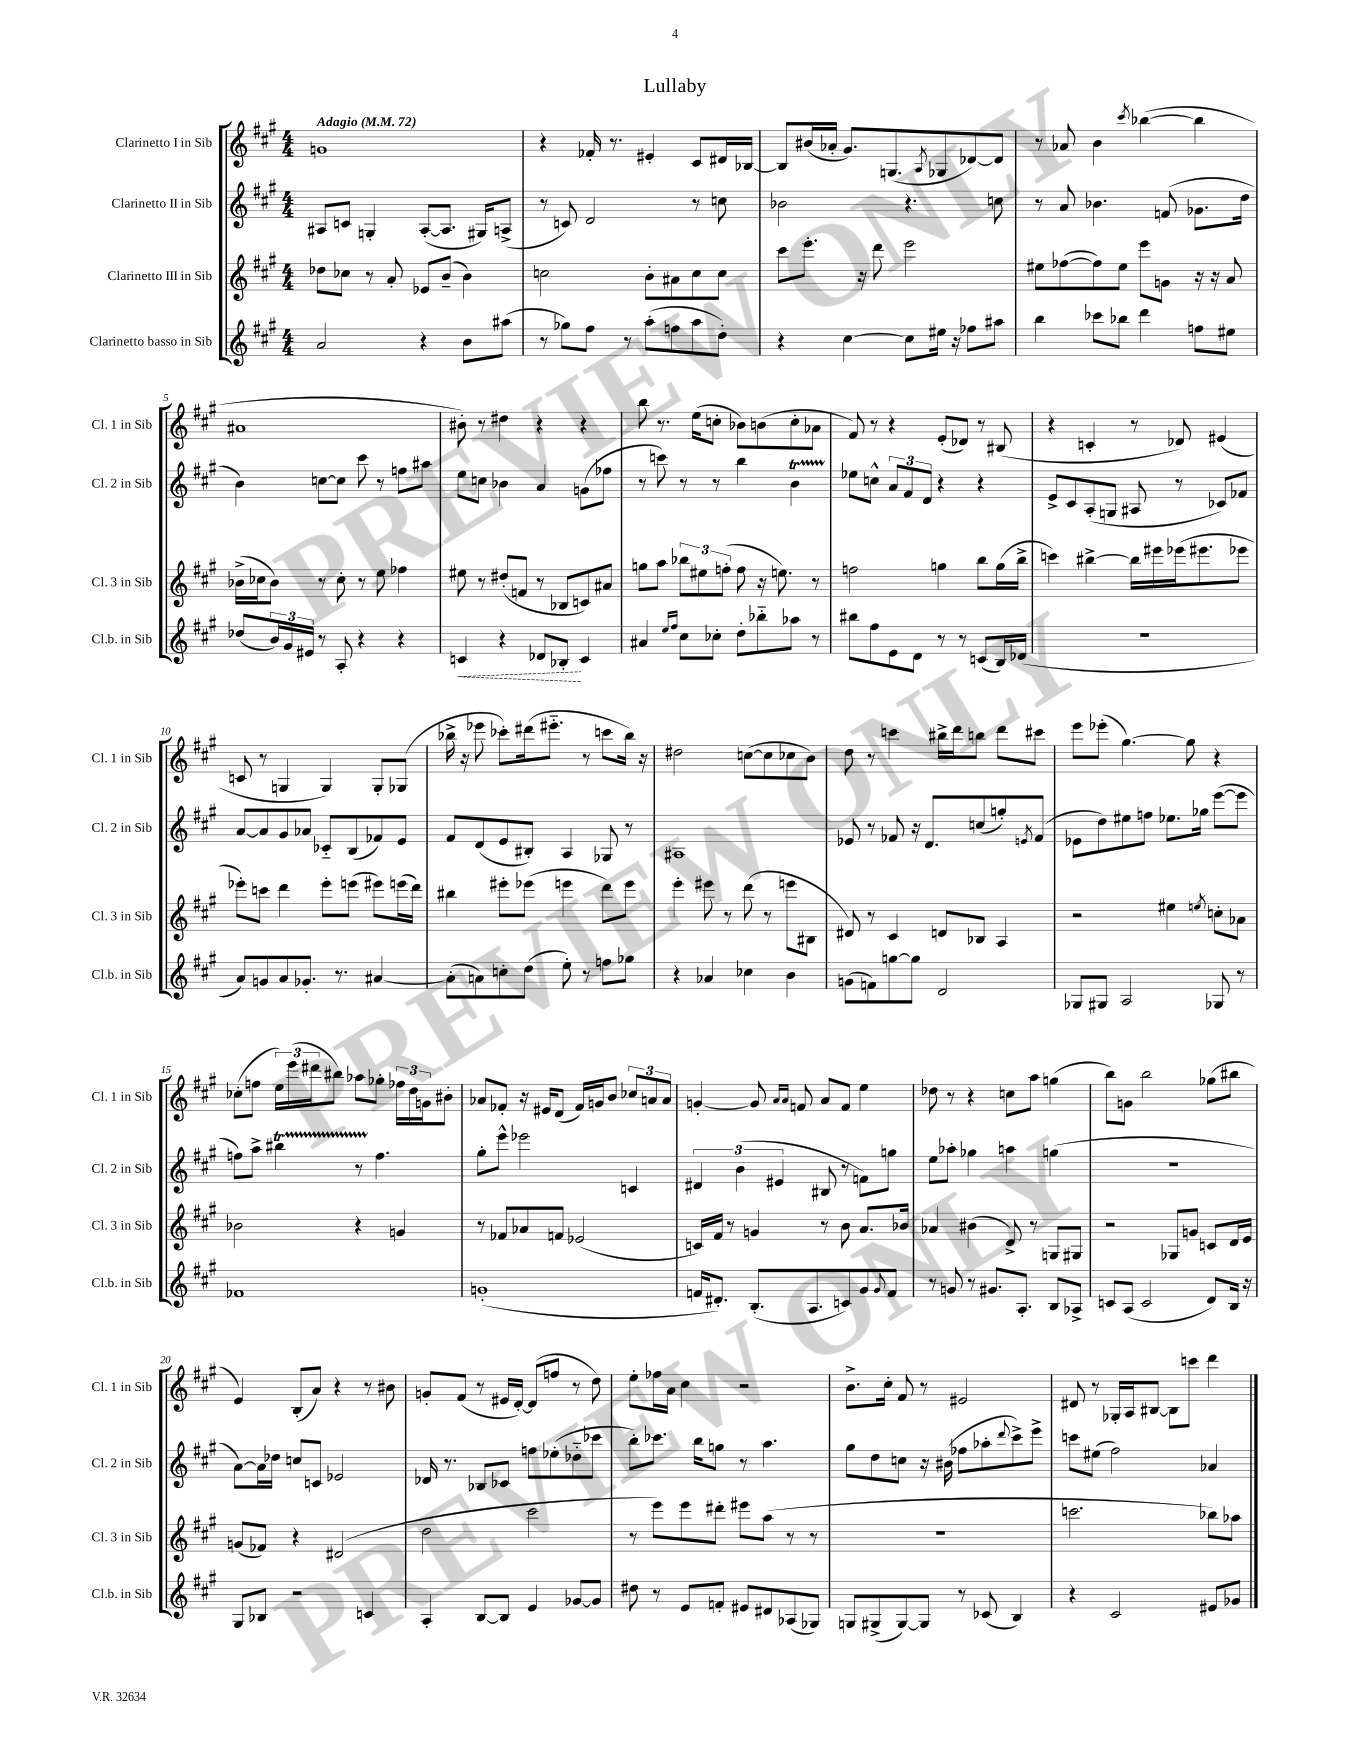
\header { title = "Lullaby" }
<<
\new StaffGroup <<
\new Staff = "s0" \with { instrumentName = "Clarinetto I in Sib" shortInstrumentName = "Cl. 1 in Sib" } {
    \clef treble \key a \major \numericTimeSignature \time 4/4 \tempo "Adagio" 4 = 72
    g'1 |
    r4 fes'16-. r8. eis'4-. cis'8 dis'16 bes16~ |
    bes8 bis'16( aes'16-. gis'8.) g8.( \acciaccatura { a8 } ges8 des'8~) des'8 |
    r8 aes'8 b'4 \acciaccatura { cis'''8 } bes''4~( bes''4 |
    ais'1 |
    bis'8-.) r8 dis''4 r4 r4 |
    b''8 r8. e''16( c''8-. bes'8) b'8( c''8-. aes'8 |
    fis'8) r8 r4 e'8-.( des'8) r8 bis8( |
    r4 c'4-. r8 des'8) eis'4( |
    c'8 r8 g4 g4) g8-. ges8( |
    bes''16-> r16 ees'''8 ces'''8-.) dis'''16( eis'''8.-_ r8 c'''8 bes''16) r16 |
    dis''2 c''8~( c''8 ces''8 b'8) |
    d''8 r8 c'''4 bis''16-> d'''16 b''8 d'''8 cis'''8 |
    e'''8 ees'''8-.( gis''4.~) gis''8 r4 |
    ces''8-.( f''8 \tuplet 3/2 { e''16) e'''16( dis'''16 } bis''8) aes''8 ges''8-. \tuplet 3/2 { fes''16 d''16 g'16 } bis'8-. |
    aes'8 fes'8-. r16 eis'16 d'8( fes'16) g'16 b'8 \tuplet 3/2 { ces''8 a'8 a'8 } |
    g'4~-. g'8 \grace { a'16 a'16 } f'8 a'8 f'8 e''4 |
    des''8 r8 r4 c''8 a''8 g''4( |
    b''8) g'8 b''2 ges''8( bis''8 |
    e'4) b8-.( a'8) r4 r8 bis'8 |
    g'8-. fis'8( r8 eis'16 d'16~-.) d'8( f''8 r8 d''8) |
    e''8-. fes''16 a'16 cis''4 r2 |
    b'8.-> cis''16-. fis'8 r8 eis'2 |
    dis'8 r8 ges16-. a16 bis8~ bis8 c'''8 d'''4 \bar "|." |
}
\new Staff = "s1" \with { instrumentName = "Clarinetto II in Sib" shortInstrumentName = "Cl. 2 in Sib" } {
    \clef treble \key a \major \numericTimeSignature \time 4/4
    ais8 c'8 g4-. ais8~-.( ais8. gis16) a8->( |
    r8 c'8) d'2 r8 c''8 |
    bes'2 r4. c''8 |
    r8 a'8 bes'4. f'8( ges'8. d''16 |
    b'4) c''8~ c''8 cis'''8 r8 f''8 ais''8 |
    e''8 c''8 bes'4 a'4 g'8( fes''8 |
    r8 c'''8) r8 r8 b''4 b'4\startTrillSpan |
    ees''8\stopTrillSpan c''8-^ \tuplet 3/2 { a'8 fis'8 d'8 } r4 r4 |
    e'8-> cis'8 a8-.( g8 ais8 r8 ces'8) fes'8 |
    a'8~ a'8 gis'8 aes'8 ces'8-_ b8( fes'8) e'8 |
    fis'8 d'8( e'8 bis8-.) a4 ges8 r8 |
    ais1 |
    ees'8 r8 fes'8 r16 d'8. c''8( g''8-.) \acciaccatura { e'8 } fes'8( |
    ees'8 d''8) eis''8 f''8 ees''8. ges''16 e'''8~( e'''8 |
    f''8) a''8-> bis''4\startTrillSpan r8 f''4.\stopTrillSpan |
    gis''8-. e'''8-^ ees'''2 c'4 |
    \tuplet 3/2 { dis'4 b'4( eis'4 } bis8 r8 f'8) g''8 |
    e''8 aes''8-. ges''4 a''4 g''4( |
    r1 |
    a'8~) a'16 des''16 c''8 c'8 ees'2 |
    des'16 r8. bes8 ces'8 f''8 ees''8-.( des''8-_ ces'''8 |
    b''8-.) ces'''8. b''16 g''8 r8 a''4. |
    gis''8 d''8 c''8 r16 bis'16( fes''8 aes''8-. \appoggiatura { d'''8 } cis'''8->) e'''8-> |
    c'''8 eis''8( fis''2) aes'4 \bar "|." |
}
\new Staff = "s2" \with { instrumentName = "Clarinetto III in Sib" shortInstrumentName = "Cl. 3 in Sib" } {
    \clef treble \key a \major \numericTimeSignature \time 4/4
    des''8 ces''8 r8 a'8-. ees'8 b'8--( b'4) |
    c''2 b'8-. ais'8 c''8 c''8 |
    cis'''8 e'''8.-. r16 d'''8 e'''2 |
    eis''8 fes''8~( fes''8) eis''8 e'''8 g'8 r16 r16 a'8 |
    bes'16->( ces''16 bes'8) r8 ces''8-. r8 e''8 fes''4 |
    eis''8 r8 dis''8-.( f'8 r8 bes8 c'8) ais'8 |
    g''8 a''8 \tuplet 3/2 { bes''8 eis''8 f''8-.( } f''8 r16 e''8.) r8 |
    f''2 g''4 b''8 g''16( b''16-> |
    c'''4) bis''4~-> bis''16 eis'''16 ees'''16( eis'''8. ees'''8 |
    ees'''8-.) c'''8 d'''4 ees'''8-. e'''8( eis'''8) e'''16( d'''16) |
    bis''4 eis'''8-. ees'''8( e'''4 d'''8) e'''8 |
    e'''4-. eis'''8 r8 d'''8( r8 e'''8 bis8 |
    dis'8) r8 cis'4 d'8 bes8 a4 |
    r2 eis''4 \acciaccatura { e''8 } c''8-. aes'8 |
    bes'2 r4 g'4 |
    r8 fes'8 aes'8 f'8 ees'2( |
    c'16) fis'16 r8 g'4 r8 b'8 a'8. bes'16 |
    aes'4 bis'4( d'8->) r8 g8 gis8 |
    r2 ges8 g'8 c'8 d'16 e'16 |
    g'8( fes'8) r4 dis'2( |
    d''2 cis'''2 |
    r8 e'''8) e'''8 dis'''8-. eis'''8 a''8( r8 r8 |
    R1 |
    c'''2. bes''8) aes''8 \bar "|." |
}
\new Staff = "s3" \with { instrumentName = "Clarinetto basso in Sib" shortInstrumentName = "Cl.b. in Sib" } {
    \clef treble \key a \major \numericTimeSignature \time 4/4
    a'2 r4 b'8 ais''8( |
    r8 ges''8) fis''8 r8 a''8-.( f''8 a''8 d''8-.) |
    r4 cis''4~ cis''8 eis''16 r16 fes''8 ais''8 |
    b''4 ces'''8 bes''8 d'''4 f''8 eis''8 |
    des''8( \tuplet 3/2 { b'16) gis'16 eis'16 } r8 a8-. r4 r4 |
    \once \override Hairpin.style = #'dashed-line c'4\< r4 des'8 bes8-.\! c'4 |
    ais'4 \grace { e''16 fis''16 } cis''8 ces''8-. d''8-. bes''8-_ aes''8 r8 |
    bis''8 fis''8 e'8 d'8 r8 r8 c'8( b16) des'16( |
    r1 |
    a'8) g'8 a'8 ges'8.-. r8. ais'4~ |
    ais'8-.( a'8) c''8-. d''8( e''8-.) r8 f''8 ges''8 |
    r4 aes'4 ces''4 b'4 |
    g'8( f'8) g''8~ g''8 d'2 |
    ges8 gis8 a2 ges8 r8 |
    fes'1 |
    g'1-.( |
    f'16 dis'8.-.) b8.-.( a8. c'8) gis'8 \appoggiatura { gis'8 } f'8 |
    r8 g'8 r8 gis'8. a8.-. b8 aes8-> |
    c'8 a8( c'2 d'8) b16 r16 |
    gis8 bes8 r2 c'4 |
    a4-. b8~ b8 e'4 ges'8~ ges'8 |
    dis''8 r8 e'8 f'8-. eis'8 dis'8 aes8( ges8) |
    g8 gis8->( gis8~) gis8 r8 ces'8( b4) |
    r4 cis'2 eis'8 ges'8 \bar "|." |
}
>>
>>
